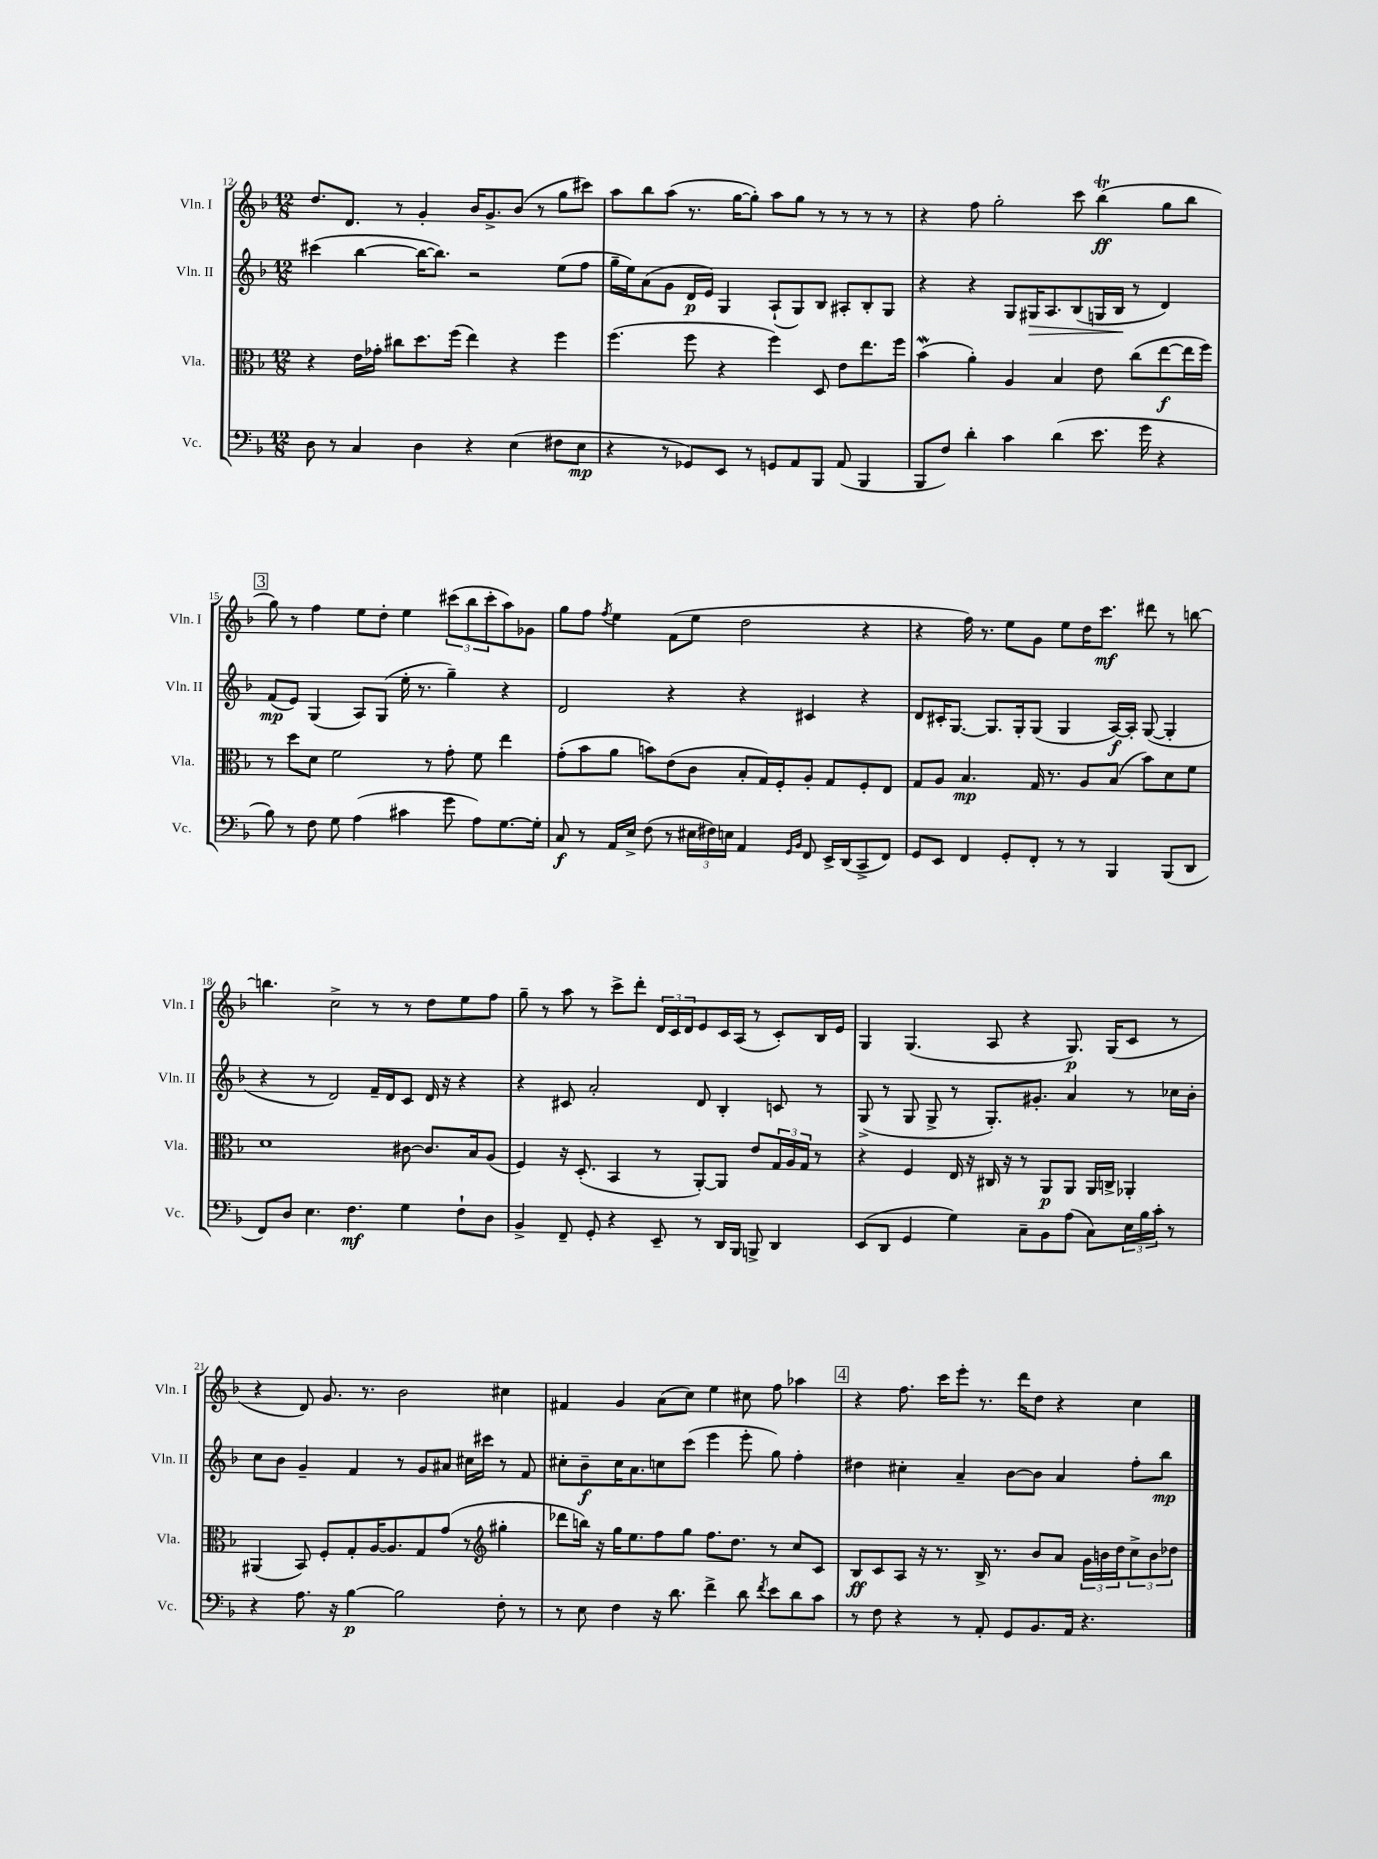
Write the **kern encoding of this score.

**kern	**kern	**kern	**kern
*staff4	*staff3	*staff2	*staff1
*clefF4	*clefC3	*clefG2	*clefG2
*k[b-]	*k[b-]	*k[b-]	*k[b-]
*M12/8	*M12/8	*M12/8	*M12/8
8D\	4r	(4ccc#\	8.dd/L
8r	.	.	.
.	.	.	8.d/J
4C/	16e\LL	[4bb-\	.
.	16g-'\JJ	.	.
.	8cc#\L	.	8r
4D\	8.dd\	16bb-\_LK	4g'/
.	.	8.bb-\]J)	.
.	(16ff\Jk	.	.
4r	4ee\)	2r	16b-/LK
.	.	.	8.g^/
(4E\	4r	.	(8b-/J
.	.	.	8r
8F#\L	4ff\	(8ee\L	8gg\L
8E\J	.	8ff\J	8ccc#\J)
=	=	=	=
4r	(4.ff\	16gg~\LL	8aa\L
.	.	16ee\J)	.
.	.	(8a\	8bb-\
8r	.	8g\J	(8aa\J
8GG-/L)	8ff\	16d/LL	8.r
.	.	16e/JJ)	.
8EE/J	4r	4G/	.
.	.	.	[16gg\LK
8r	.	.	8gg'\]J)
8GG/L	4ff\)	(8A`/L	8aa\L
8AA/	.	8G/)	8gg\J
8BBB-/J	8D/	8B-/J	8r
(8AA/	8e\L	8A#'/L	8r
4BBB-/	8.ee\	8B-'/	8r
.	.	8G/J	8r
.	16ff\Jk	.	.
=	=	=	=
8BBB-/L	(4b-\	4r	4r
8F/J)	.	.	.
4d'\	4a'\)	4r	8ff\
.	.	.	2gg'\
4c\	4A/	8G/L	.
.	.	16G#/K	.
.	.	8.A/	.
(4d\	4B-/	.	.
.	.	(8B-/	8ccc\
8.e\	8e\	16G/L	(4bb-\
.	.	16B-/JJ	.
.	(8cc\L	8r	.
16g\	.	.	.
4r	[8ee\	4d/)	8gg\L
.	16ee\]L	.	8bb-\J
.	16ff\JJ)	.	.
=	=	=	=
8B-\)	8r	(8f/L	8gg\)
8r	8dd\L	8e/J)	8r
8F\	8d\J	(4G/	4ff\
8G\	2f\	.	.
(4A\	.	8A/L)	8ee\L
.	.	(8G/J	8dd'\J
4c#\	.	16ee'\	4ee\
.	.	8.r	.
.	8r	.	.
8g\	8g'\	4gg~\)	(12ccc#\L
.	.	.	12bb-\
8A\L)	8f\	.	.
.	.	.	12ccc#'\
[8.G\	4ee\	4r	8aa\)
.	.	.	8g-\J
16G'\]Jk	.	.	.
=	=	=	=
8C/	(8g'\L	2d/	8gg\L
8r	8b-\	.	8ff\J
.	.	.	8qff/
16AA/LL	8a\J	.	4ee\
16E^/JJ	.	.	.
(8F\	8b\L)	.	.
8r	(8e\	4r	(8f\L
24E#\LL	8c\J	.	8ee\J
24F#\)	.	.	.
24E\JJ	.	.	.
4AA/	8B-'/L	4r	2dd\
.	16G/L)	.	.
.	16F'/J	.	.
16qqGG/LL	.	.	.
16qqBB-/JJ	.	.	.
8FF/	8A'/J	4c#/	.
16EE^/LL	8G/L	.	.
(16DD/J	.	.	.
8CC^/	8F'/	4r	4r
8FF/J)	8E/J	.	.
=	=	=	=
8GG/L	8G/L	8d/L	4r
8EE/J	8A/J	16c#'/K	.
.	.	[8.G/J	.
4FF/	4.B-/	.	16ff\)
.	.	.	8.r
.	.	8.G/]L	.
8GG'/L	.	.	8ee\L
.	.	16G'/k	.
8FF'/J	16G/	(8G/J	8g\J
.	8.r	.	.
8r	.	4G/	8ee\L
8r	8A/L	.	16dd\K
.	.	.	8.ccc\J
4BBB-/	(8B-/J	[16A/LL)	.
.	.	16A'/]JJ	.
.	8b-\L)	([8G/	8ddd#\
(8BBB-/L	8d\	4G'/]	8r
8DD/J	8f\J	.	[8bb\
=	=	=	=
8FF/L)	1d	4r	4.bb\]
8D/J	.	.	.
4.E\	.	8r	.
.	.	2d/)	2cc^\
4.F\	.	.	.
.	.	16f~/LL	8r
.	.	16d/J	.
4G\	[8c#\	8c/J	8r
.	8.c#/]L	16d/	8dd\L
.	.	16r	.
8F`\L	.	4r	8ee\
.	16B-/k	.	.
8D\J	(8A/J	.	8ff\J
=	=	=	=
4BB-^/	4F/)	4r	8gg~\
.	.	.	8r
8FF~/	16r	8c#/	8aa\
.	(8.D'/	.	.
8GG'/	.	2a'/	8r
4r	4BB-/	.	8ccc^\L
.	.	.	8ddd'\J
8EE~/	8r	.	24d/LL
.	.	.	24c/
.	.	.	24d/J
8r	[8AA'/L)	8d/	8e/
16DD/LL	8AA/]J	4B-'/	16c/L
16BBB-/JJ	.	.	(16A/JJ
8BBB^/	8e/L	.	8r
4DD/	24G/L	8c/	8c'/L)
.	24A/	.	.
.	24G/JJ	.	.
.	8r	8r	16B-/L
.	.	.	16e/JJ
=	=	=	=
(8EE/L	4r	(8G^/	4G/
8DD/J	.	8r	.
4GG/	4F/	8G/	(4.G/
.	.	8G^/	.
4G\)	16E/	8r	.
.	16r	.	.
.	16C#/	8.G'/L)	8A/
.	16r	.	.
8C~\L	8r	.	4r
.	.	8.g#'/J	.
8BB-\	8AA/L	.	.
(8A\J	8AA/J	4a/	8.G/)
8C\L)	16AA/LL	.	.
.	16C^/JJ	.	(16G/LK
24E\L	4AA-'/	8r	8c/J
24B-\	.	.	.
24c'\JJ	.	.	.
8r	.	16cc-\LL	8r
.	.	16b-'\JJ	.
=	=	=	=
4r	(4AA#/	8cc\L	4r
.	.	8b-\J	.
8.A\	8BB-/)	4g~/	8d/)
.	8F'/L	.	8.g/
16r	.	.	.
[4B-\	8G'/	4f/	.
.	.	.	8.r
.	[16A/K	.	.
.	8.A/]	.	.
2B-\]	.	8r	2b-\
.	8G/	8g/L	.
.	(8g/J	8a#/J	.
.	8r	16cc#\LL	.
.	.	16ccc#\JJ	.
*	*clefG2	*	*
8F'\	4gg#'\	8r	4cc#\
8r	.	8f/	.
=	=	=	=
8r	8ddd-\L	8cc#'\L	4f#/
8E\	16bb\Jk)	8b-~\	.
.	16r	.	.
4F\	16gg\LK	16cc#\K	4g/
.	8.ee\	8.a\	.
16r	8ff\	8cc\	(8a\L
8.d\	.	.	.
.	8gg\J	(8ccc\J	8cc\J)
4f^\	8.ff\L	4eee\	4ee\
.	8.dd\J	.	.
8d\	.	8eee'\	8cc#\
8qf/	.	.	.
8e\L	8r	8gg\)	8ff\
8d\	8cc/L	4ff'\	4aa-\
8c\J	8c/J	.	.
=	=	=	=
8r	8B-/L	4dd#\	4r
8F\	8c/	.	.
4r	8A/J	4cc#'\	8.ff\
.	16r	.	.
.	8.r	.	16ccc\LK
8r	.	4a~/	8eee'\J
8AA'/	16B-^/	.	8.r
.	8.r	.	.
8GG/L	.	[8b-\L	.
.	.	.	16ddd\LK
8.BB-/	8b-/L	8b-\]J	8dd\J
.	8a/J	4a/	4r
16AA/Jk	.	.	.
4.r	24g\LL	.	.
.	24b\	.	.
.	24dd\J	.	.
.	12cc^\	8ff'\L	4cc\
.	12b\	.	.
.	.	8bb-\J	.
.	12dd-\J	.	.
==	==	==	==
*-	*-	*-	*-
